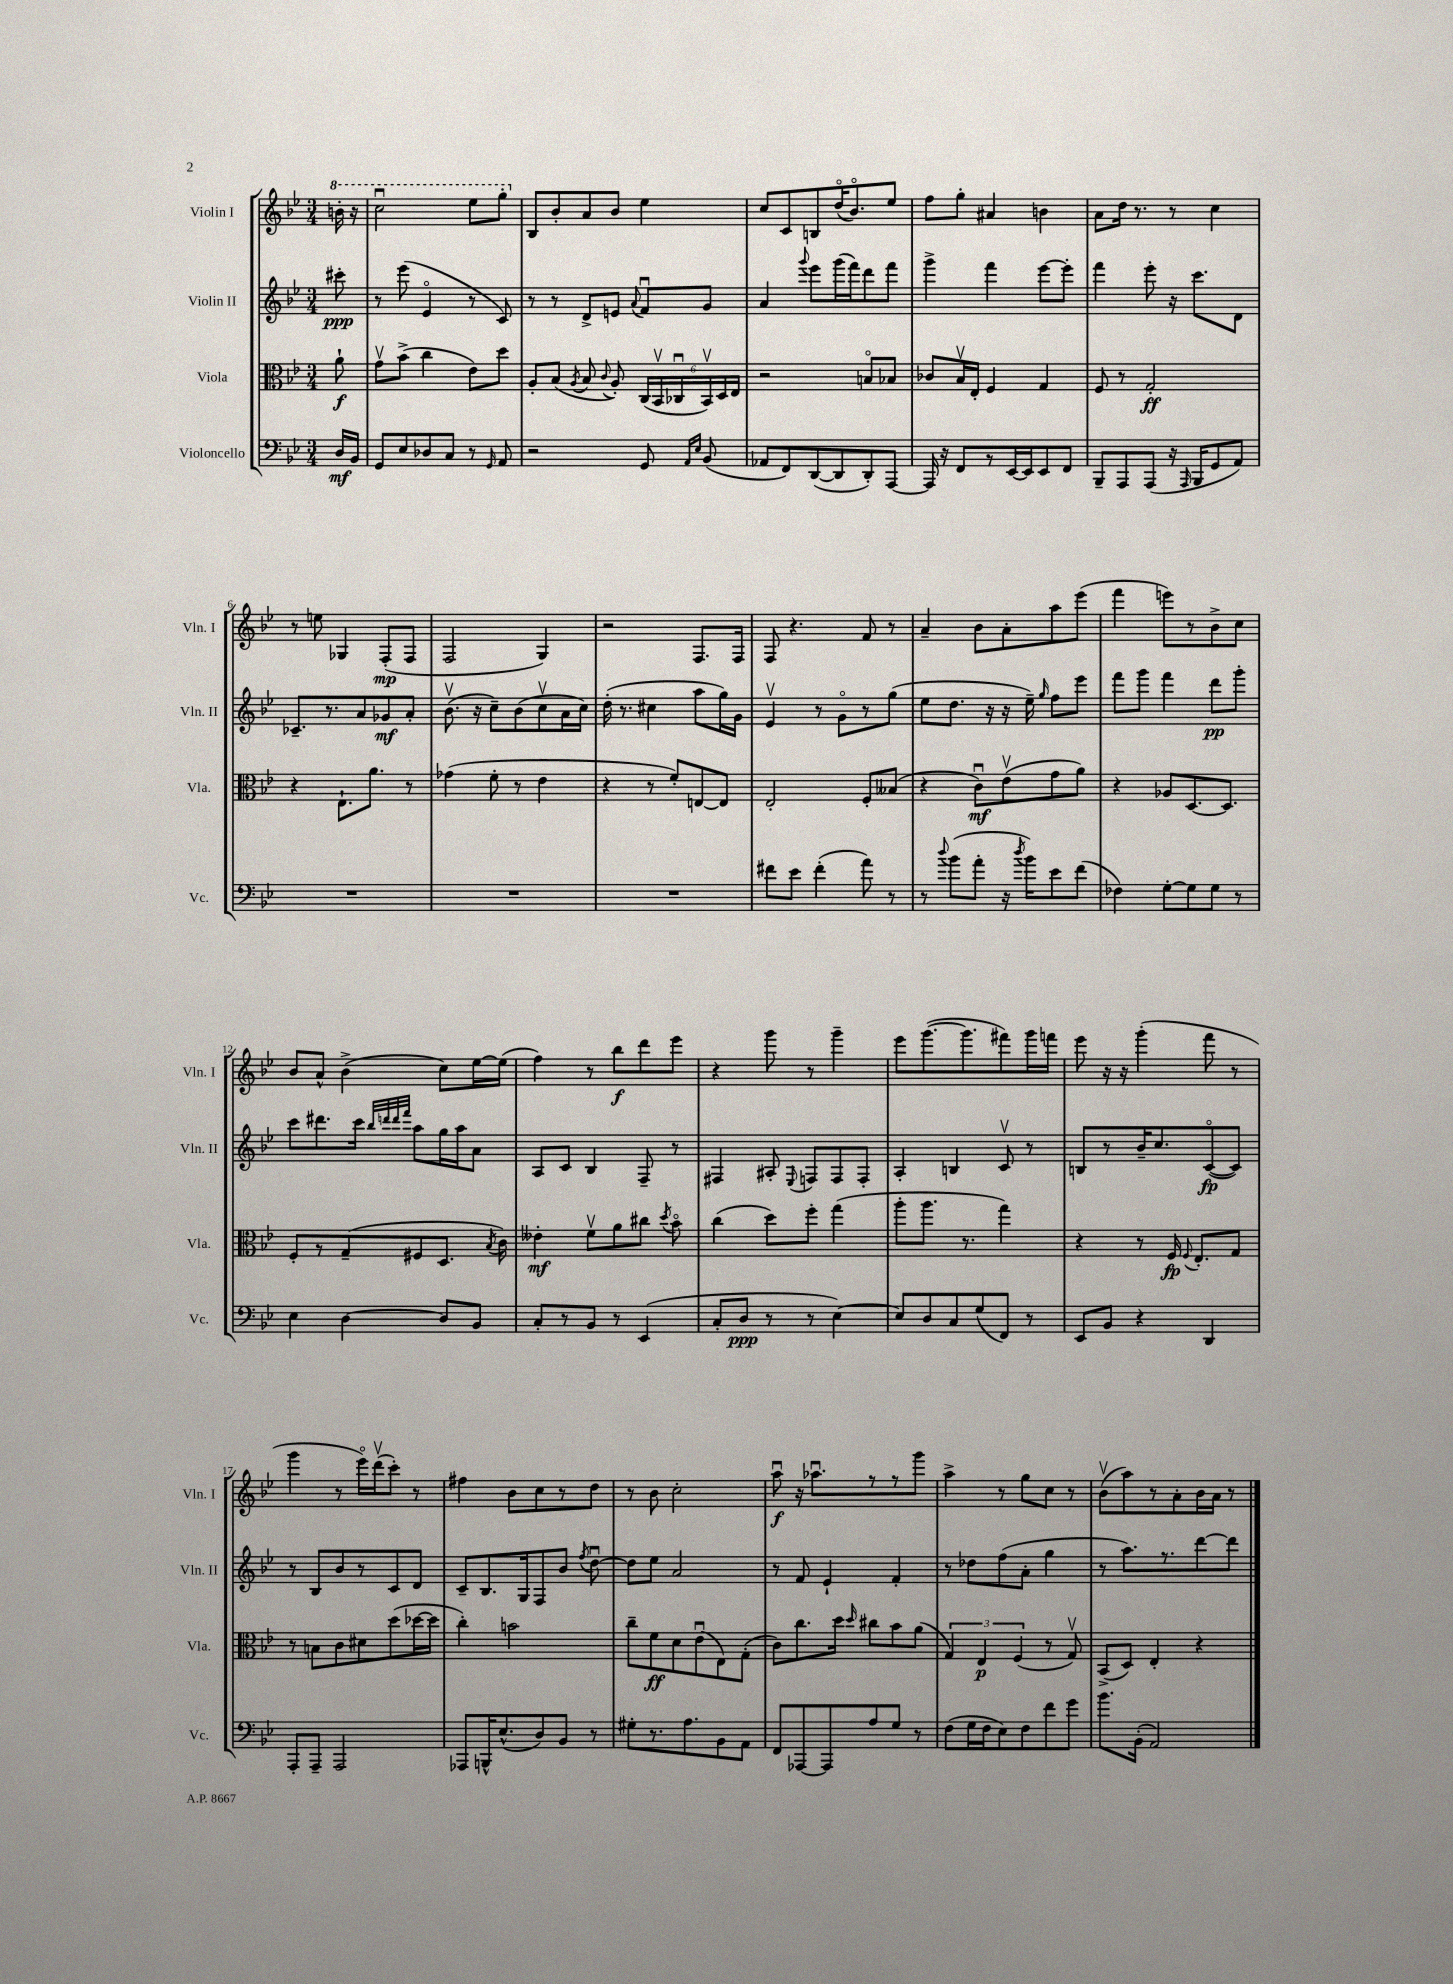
<<
\new StaffGroup <<
\new Staff = "s0" \with { instrumentName = "Violin I" shortInstrumentName = "Vln. I" } {
    \clef treble \key bes \major \numericTimeSignature \time 3/4 \partial 8
    \autoBeamOff \ottava #1 b''16-. r16 |
    c'''2\downbow ees'''8[ g'''8]-. \ottava #0 |
    bes8[ bes'8-. a'8 bes'8] ees''4 |
    c''8[ c'8 b8 d''16\flageolet( bes'8.\flageolet) ees''8] |
    f''8[ g''8]-. ais'4 b'4 |
    a'8[ d''16] r8. r8 c''4 |
    r8 e''8 ges4 f8[-.\mp( f8] |
    f2 g4) |
    r2 f8.[ f16] |
    f8 r4. f'8 r8 |
    a'4-- bes'8[ a'8-. a''8 ees'''8]( |
    f'''4 e'''8[) r8 bes'8-> c''8] |
    bes'8[ a'8]-^ bes'4->( c''8[) ees''16~ ees''16]( |
    f''4) r8 bes''8[\f d'''8 ees'''8] |
    r4 g'''8 r8 g'''4-- |
    ees'''8[ g'''8.~( g'''8. fis'''8) g'''16 f'''16] |
    ees'''8 r16 r16 g'''4-.( f'''8 r8 |
    g'''4 r8 ees'''16[\flageolet) d'''16\upbow( c'''8]-.) r8 |
    fis''4 bes'8[ c''8 r8 d''8] |
    r8 bes'8 c''2-. |
    a''8\downbow\f r16 aes''8.[\downbow r8 r8 g'''8] |
    a''4-> r8 g''8[ c''8] r8 |
    bes'8[\upbow( a''8) r8 a'8-. bes'16 a'16] r8 \bar "|." |
}
\new Staff = "s1" \with { instrumentName = "Violin II" shortInstrumentName = "Vln. II" } {
    \clef treble \key bes \major \numericTimeSignature \time 3/4 \partial 8
    \autoBeamOff cis'''8-.\ppp |
    r8 ees'''8( ees'4\flageolet r8 c'8) |
    r8 r8 d'8[-> e'8] \appoggiatura { a'8 } f'8[\downbow g'8] |
    a'4 \appoggiatura { g'''8 } ees'''8[ g'''16( f'''16) d'''8 f'''8] |
    g'''4-> f'''4 ees'''8[~ ees'''8]-. |
    f'''4 ees'''8-. r16 c'''8.[ d'8] |
    ces'8.[-- r8. a'8 ges'8\mf a'8]-. |
    bes'8.\upbow( r16 c''8[--) bes'8( c''8\upbow a'16 c''16]) |
    d''16-.( r8. cis''4 a''8[ g''16) g'16] |
    ees'4\upbow r8 g'8[\flageolet r8 g''8]( |
    ees''8[ d''8.] r16 r16 ees''16--) \grace { g''16 } f''8[ ees'''8] |
    f'''8[ g'''8] f'''4 d'''8[\pp g'''8]-. |
    c'''8[ dis'''8. c'''16] \grace { bes''32[ d'''32 d'''32 f'''32] } a''8[ g''16 a''16 a'8] |
    a8[ c'8] bes4 f8-- r8 |
    fis4 ais8-. \appoggiatura { ees8 } f8[ f8 f8]-. |
    a4-. b4 c'8\upbow r8 |
    b8[ r8 bes'16-- c''8. c'8~\flageolet\fp( c'8]) |
    r8 bes8[ bes'8 r8 c'8 d'8] |
    c'8[-- bes8. g16 f8 bes'8] \acciaccatura { f''8 } d''8~\downbow |
    d''8[ ees''8] a'2 |
    r8 f'8 ees'4-! f'4-. |
    r8 des''8[ f''8( a'8]-. g''4 |
    r8 a''8.[) r8. d'''8~ d'''8] \bar "|." |
}
\new Staff = "s2" \with { instrumentName = "Viola" shortInstrumentName = "Vla." } {
    \clef alto \key bes \major \numericTimeSignature \time 3/4 \partial 8
    \autoBeamOff a'8-!\f |
    g'8[\upbow bes'8]->( c''4 ees'8[) d''8] |
    a8[-. bes8]( \acciaccatura { a8 } bes8 \appoggiatura { c'8 } a8-.) \tuplet 6/4 { c16[( bes,16\upbow ces16\downbow bes,16\upbow) d16 ees16] } |
    r2 b8[\flageolet bes8] |
    ces'8[ bes16\upbow ees16]-. f4 g4 |
    f8 r8 g2-.\ff |
    r4 ees8.[-! a'8.] r8 |
    ges'4( f'8-. r8 ees'4 |
    r4 r8 f'8[-.) e8~ e8] |
    ees2-. f8[-. beses8]( |
    r4 c'8[\downbow\mf) ees'8\upbow( g'8 a'8]) |
    r4 aes8[ d8.~ d8.] |
    f8[-. r8 g8--( fis8 d8.] \acciaccatura { bes8 } c'16) |
    eeses'4-.\mf f'8[\upbow a'8 cis''8] \acciaccatura { d''8 } bes'8\flageolet |
    c''4( d''8[) f''8]-. g''4( |
    a''8[-. a''8.] r8. g''4) |
    r4 r8 f16\fp \appoggiatura { f8 } ees8.[-. g8] |
    r8 b8[ c'8 dis'8 d''8( des''16~ des''16] |
    c''4-.) b'2 |
    c''8[-- f'8\ff d'8 ees'8\downbow( ees8) g8]-.( |
    c'8[) c''8. d''16] \grace { d''16 } cis''8[ bes'8 a'8]( |
    \tuplet 3/2 { g4) ees4\p f4( } r8 g8\upbow) |
    bes,8[->( d8]) ees4-. r4 \bar "|." |
}
\new Staff = "s3" \with { instrumentName = "Violoncello" shortInstrumentName = "Vc." } {
    \clef bass \key bes \major \numericTimeSignature \time 3/4 \partial 8
    \autoBeamOff d16[\mf bes,16] |
    g,8[ ees8 des8 c8] r8 \grace { g,16 } a,8 |
    r2 g,8 \grace { a,16[ ees16] } bes,8( |
    aes,8[ f,8) d,8~( d,8 d,8-.) a,,8]~ |
    a,,16 r16 f,8[ r8 ees,16~ ees,16 ees,8 f,8] |
    bes,,8[-- a,,8 a,,8]( r16 \grace { a,,16 } bes,,16[ g,8 a,8]) |
    R2. |
    R2. |
    R2. |
    fis'8[ ees'8] fis'4-.( a'8) r8 |
    r8 \appoggiatura { d''8 } bes'8[( a'8]-. r16 \acciaccatura { d''8 } bes'16[) ees'8 f'8]( |
    fes4) g8[~-. g8 g8] r8 |
    ees4 d4~ d8[ bes,8] |
    c8[-. r8 bes,8] r8 ees,4( |
    c8[-. d8]\ppp r8 r8 ees4~) |
    ees8[ d8 c8 g8( f,8]) r8 |
    ees,8[ bes,8] r4 d,4 |
    a,,8[-. a,,8]-- a,,2 |
    aes,,8[ b,,16-^ ees8.-^( d8) bes,8] r8 |
    gis8[-. r8. a8. bes,8 a,8] |
    f,8[ aes,,8~ aes,,8 a8 g8] r8 |
    f8[( g16 f16 ees8) f8 f'8 g'8] |
    bes'8.[ bes,16]-.( a,2) \bar "|." |
}
>>
>>
